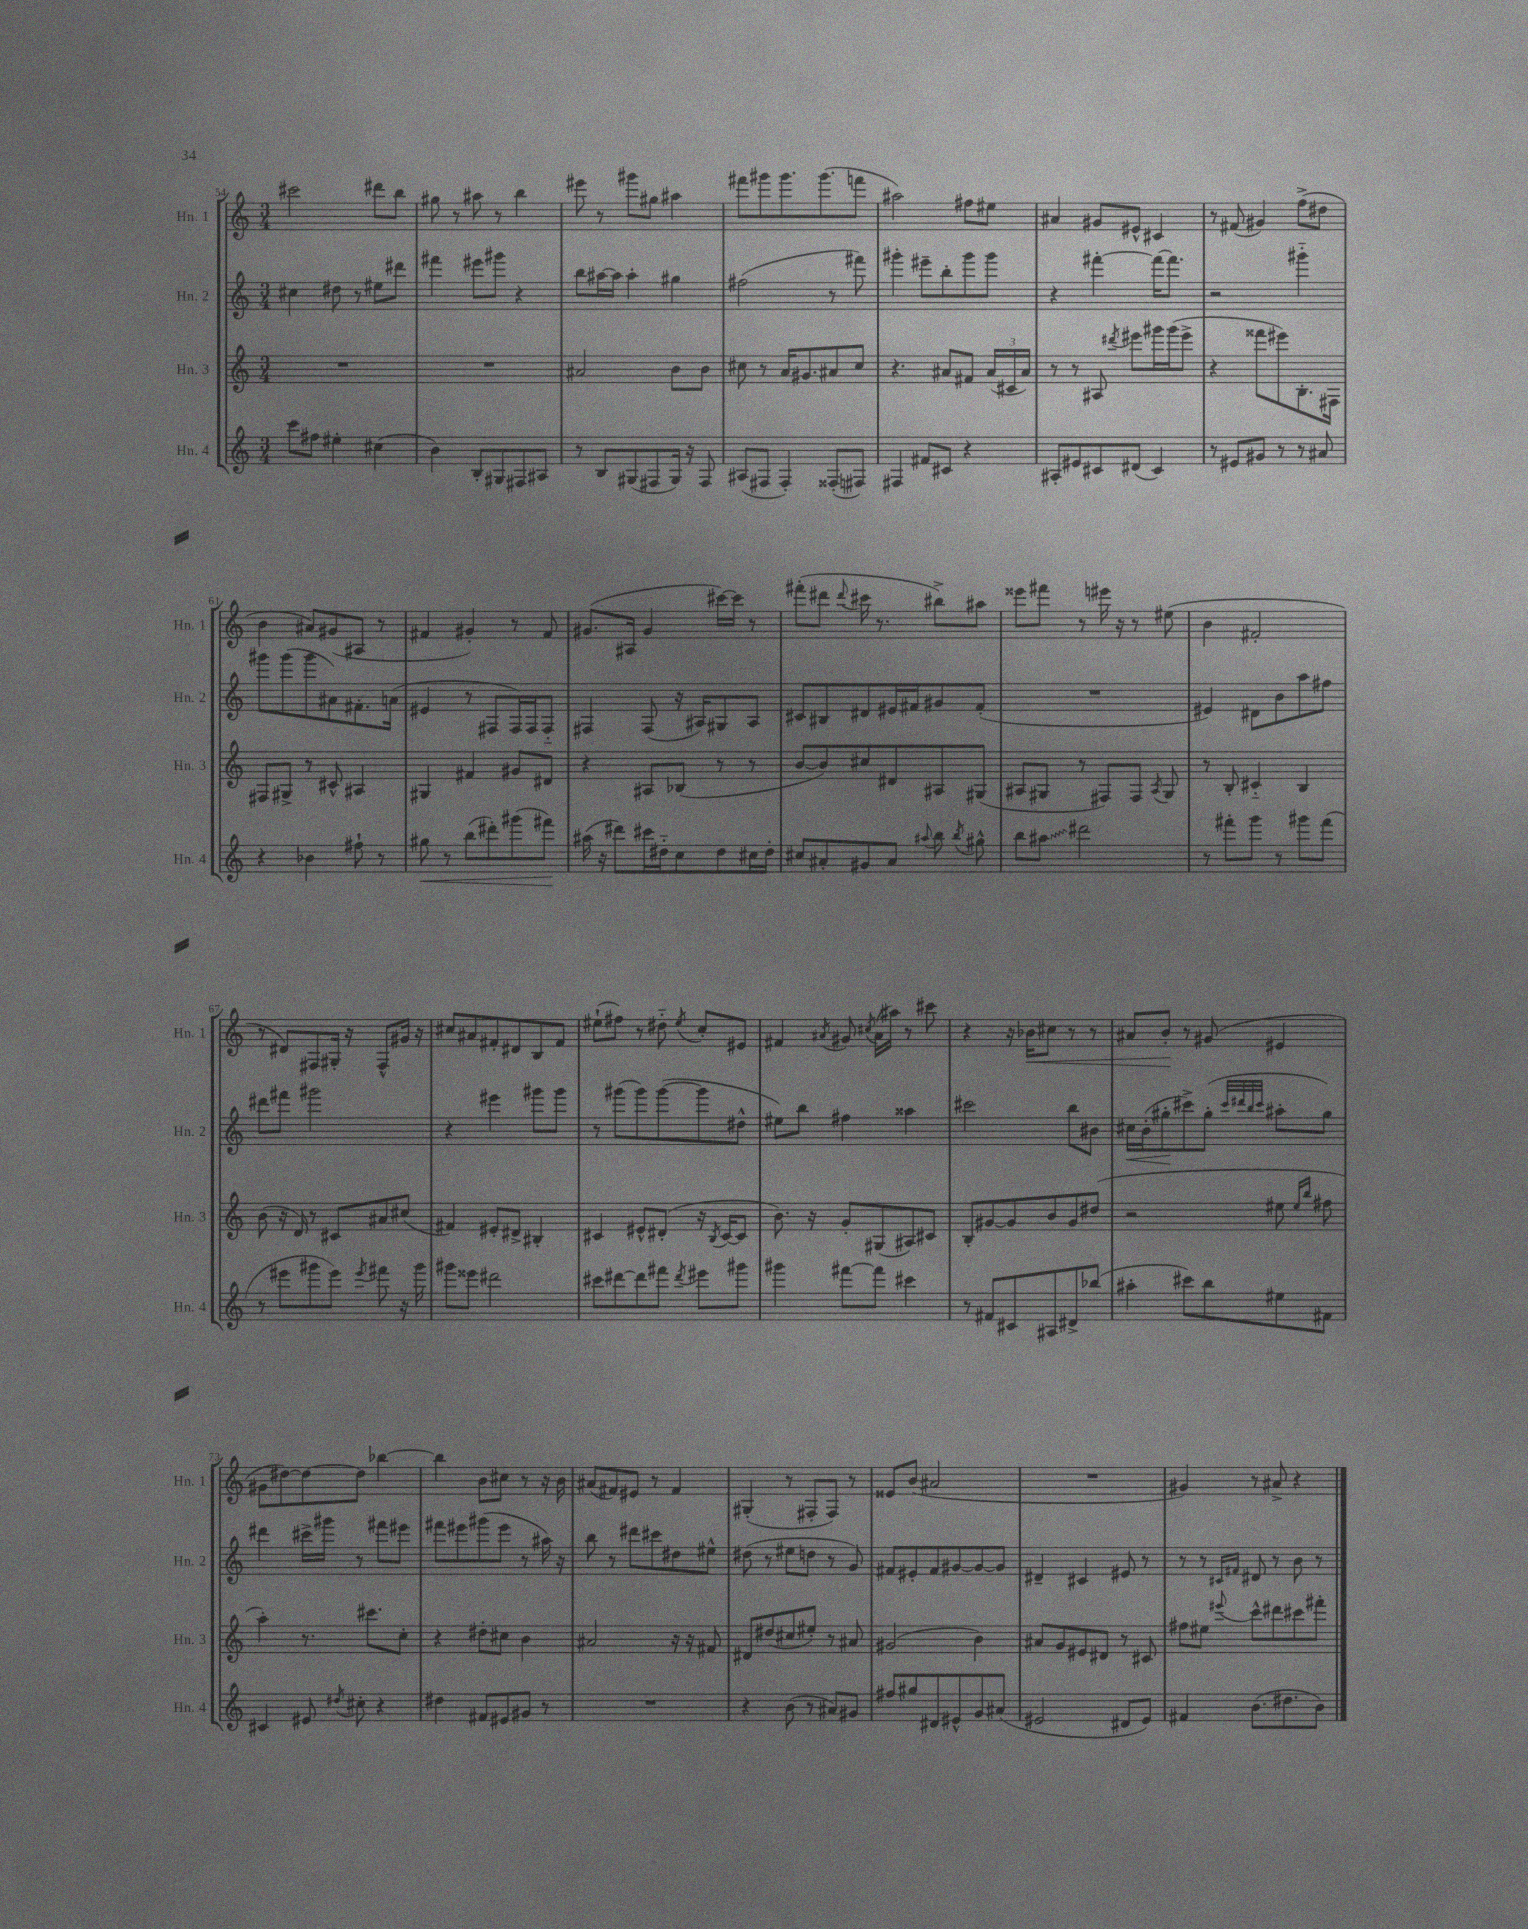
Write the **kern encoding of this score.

**kern	**kern	**kern	**kern
*staff4	*staff3	*staff2	*staff1
*clefG2	*clefG2	*clefG2	*clefG2
*k[]	*k[]	*k[]	*k[]
*M3/4	*M3/4	*M3/4	*M3/4
8ccc\L	2.r	4cc#\	2ccc#\
8ff#\J	.	.	.
4ee#'\	.	8dd#\	.
.	.	8r	.
(4cc#\	.	8ee#\L	8ddd#\L
.	.	8ddd#\J	8bb\J
=	=	=	=
4b\)	2.r	4fff#\	8gg#\
.	.	.	8r
8B'/L	.	8eee#\L	8aa#\
8G#/	.	8ggg#\J	8r
8F#/	.	4r	4bb\
8A#/J	.	.	.
=	=	=	=
8r	2a#/	8bb\L	8eee#\
8B/L	.	[16aa#\L	8r
.	.	16aa#\]JJ	.
(8G#/	.	4aa#'\	8ggg#\L
8F#/	.	.	8gg#\J
16G#/Jk)	8b\L	4gg#\	4aa#\
16r	.	.	.
8F#/	8b\J	.	.
=	=	=	=
(8A#/L	8cc#\	(2ff#\	8fff#\L
8F#/J	8r	.	8ggg#\
4F#'/)	16a/LK	.	8.ggg#\
.	8.g#/	.	.
.	.	.	(8.ggg#\
(8F##'/L	8a#/	8r	.
8F#/J)	8cc#/J	8fff#\)	8fff\J
=	=	=	=
4F#/	4.r	4ggg#'\	2aa#\)
8f#/L	.	8eee#~\L	.
8c#/J	8a#/L	8bb'\	.
4r	8f#/J	8ggg#\	8ff#\L
.	(24a#/LL	8ggg#\J	8ee#\J
.	24c#/	.	.
.	24a#/JJ)	.	.
=	=	=	=
8A#'/L	8r	4r	4a#/
8e#/	8r	.	.
8c#/	8A#/	[4fff#'\	8g#/L
.	8qddd#/	.	.
(8d#/J	8eee#\L	.	8e#^^/J
4c#/)	16ggg#\L	16fff#\_LK	4c#/
.	(16ggg#\J	8.fff#\]J	.
.	8eee#^\J	.	.
=	=	=	=
8r	4r	2r	8r
8e#/L	.	.	(8f#/
8g#/J	8fff##\L	.	4g#/)
8r	8eee#\)	.	.
8r	8.B'\	4ggg#'~\	(8ff^\L
8a#/	.	.	8dd#\J
.	16F#\Jk	.	.
=	=	=	=
4r	8F#/L	8ggg#\L	4b\
.	8G#^/J	(8ggg#\	.
4b-\	8r	8ggg#\	8a#/L)
.	8c#^^/	8a#\)	(8g#/
8ff#`\	4A#/	8.f#'\	8A#/J
8r	.	.	8r
.	.	(16a\Jk	.
=	=	=	=
8gg#\	4G#/	4e#/	4f#/
8r	.	.	.
(8bb\L	4f#/	8r	4g#'/)
8ddd#'\)	.	8F#/L	.
(8ggg#\	8g#/L	16F#/L)	8r
.	.	16F#/J	.
8fff#\J)	8d#/J	8F#'~/J	8f#/
=	=	=	=
(16aa#\	4r	4F#/	(8.g#/L
16r	.	.	.
8ddd#\L)	.	.	.
.	.	.	16A#/Jk
16ccc#\L	8A#/L	(8F#/	4g#/
16dd#'~\J	.	.	.
8cc\	(8B-/J	16r	.
.	.	16A#/LK)	.
8dd#\	8r	8G#/	[16ccc#\LL)
.	.	.	16ccc#\]JJ
16cc#\L	8r	8A#/J	8r
16dd#'\JJ	.	.	.
=	=	=	=
8cc#/L	[8b/L	8c#/L	(8fff#'\L
8a#'/	8b/])	8B#/	8ddd#\J
.	.	.	8qqddd#/
8g#/	8cc#/	8d#/	16ccc#\
.	.	.	8.r
8a#/J	8d#/	16e#/L	.
.	.	16f#/J	.
8qqaa#/	.	.	.
8bb\	8A#/	8g#/	8bb#^\L)
8qbb/	.	.	.
8gg#^^\	(8G#/J	(8f#'/J	8aa#\J
=	=	=	=
8bb\L	8A#/L	2.r	8eee##\L
8aa#\J	8G#/J	.	8fff#\J
2ddd#\	8r	.	8r
.	8F#/L)	.	16eee#\
.	.	.	16r
.	8F#/J	.	8r
.	8qA#/	.	.
.	8G#/	.	(8ee#\
=	=	=	=
8r	8r	4e#/)	4b\
8fff#'\L	8B'/	.	.
8ggg\J	4c#'~/	8d#\L	2f#'/
8r	.	8b\	.
8ggg#\L	4B/	8aa\	.
(8fff#\J	.	8ff#\J	.
=	=	=	=
8r	(8b\	8ddd#\L	8r
8eee#\L	16r	8fff#\J	8d#/L)
.	16d/)	.	.
8ggg#\	8r	2ggg#\	8F#/
8eee#\J)	8c#/L	.	16G#'/Jk
.	.	.	16r
8qeee#/	.	.	.
8fff#\	8a#/	.	8F#^^/L
16r	(8cc#/J	.	16g#/Jk
16ggg#\	.	.	16r
=	=	=	=
8ggg#\L	4f#/)	4r	8cc#/L
8eee##\J	.	.	8a#/
2ddd#\	8e#'/L	4eee#\	8f#'/
.	8d#^/J	.	8d#/
.	4B#'/	8ggg#\L	8B/
.	.	8ggg#\J	8f#/J
=	=	=	=
8ccc#\L	4c#/	8r	(8ee#`\L
[8ddd#\	.	(8ggg#\L	8ff#\J)
8ddd#\]	8e#^^/L	8ggg#\)	8r
8fff#\J	(8d#'/J	([8ggg#\	8dd#'~\
8qddd#/	.	.	8qee#/
8eee#\L	16r	8ggg#\]	8cc'/L
.	8qB/	.	.
.	[16c#/LK	.	.
8ggg#\J	8c#/]J	8dd#^^\J	8e#/J
=	=	=	=
4ggg#\	8.b\)	8ee#\L)	4f#/
.	.	8bb\J	.
.	16r	.	.
.	.	.	8qa#/
[8fff#\L	8g'/L	4ff#\	8g#/
.	.	.	8qcc#/
8fff#\]J	(8G#/	.	(16a#\LL
.	.	.	16aa#\JJ)
4ccc#\	8A#/)	4aa##\	8r
.	8c#/J	.	8ccc#\
=	=	=	=
8r	8B'/L	2ccc#\	4r
8f#/L	[8g#/	.	.
8c#/	8g#/]	.	16r
.	.	.	16b-\LK
8A#/	8b/	.	8cc#\J
8d#^/	8g#/	8bb\L	8r
(8bb-/J	(8dd#/J	8b#\J	8r
=	=	=	=
4aa#'\	2r	16cc#\LL	8a#/L
.	.	(16b'\J	.
.	.	8gg#'\	8b'/J
8ccc#\L)	.	8ccc#^\)	8r
8bb\	.	(8gg#'\J	(8g#/
.	.	32qqccc#/LLL	.
.	.	32qqddd#/	.
.	.	32qqbb/	.
.	.	32qqccc#/JJJ	.
8ee#\	8ee#\	8aa#'\L	4e#/
.	16qqee#/LL	.	.
.	16qqbb/JJ	.	.
8f#\J	8ff#\	8gg#\J)	.
=	=	=	=
4c#/	4aa'\)	4ddd#\	8g#\L
.	.	.	[8dd#\)
8e#/	8.r	16ccc#^\LL	8dd#\_
.	.	16ggg#\JJ	.
8qdd#/	.	.	.
8cc#'\	.	8r	8dd#\]J
.	8.ccc#\L	.	.
4r	.	8fff#\L	[4bb-\
.	8cc'\J	8eee#\J	.
=	=	=	=
4dd#\	4r	8fff#\L	4bb-\]
.	.	8eee#\	.
8f#/L	8dd#'\L	(8ggg#\	8b\L
8e#/	8cc#\J	8eee#\J	8cc#\J
8g#/J	4b\	8r	8r
8r	.	16aa#\)	16r
.	.	16r	16b\
=	=	=	=
2.r	2a#/	8bb\	(8a#/L
.	.	8r	8f#/)
.	.	8ddd#\L	8e#/J
.	.	8ccc#\	8r
.	16r	8dd#\	4f#/
.	16r	.	.
.	8f#/	8ee#^^\J	.
=	=	=	=
4r	8d#/L	(8dd#\	(4G#'/
.	(8dd#/	8r	.
(8b\	8cc#/	8ee#\L	8r
8r	8ee#'/J)	8dd\J	8F#'/L
8a#/L)	8r	8r	8F#/J)
8g#/J	8a#/	8g/)	8r
=	=	=	=
8ff#/L	(2g#/	8f#/L	8e##/L
8gg#/	.	8e#'/	(8b/J
8d#/	.	8f#/	2a#/
8e#^^/	.	[8g#/	.
8g/	4b\)	8g#/_	.
(8a#/J	.	8g#/]J	.
=	=	=	=
2e#/	8a#/L	4d#~/	2.r
.	8g/	.	.
.	8e#/	4c#/	.
.	8d#/J	.	.
8d#/L	8r	8e#/	.
8e#/J)	8c#/	8r	.
=	=	=	=
4f#/	8ff#\L	8r	4g#/)
.	8ee#\J	8r	.
.	.	16qqc#/LL	.
.	8qqeee#/	16qqf#/JJ	.
(8.b\L	8ccc^^\L	8d#/	8r
.	8ddd#\	8r	8a#^/
8.dd#\	.	.	.
.	8ccc#\	8b\	4r
8b\J)	8fff#'\J	8r	.
==	==	==	==
*-	*-	*-	*-
